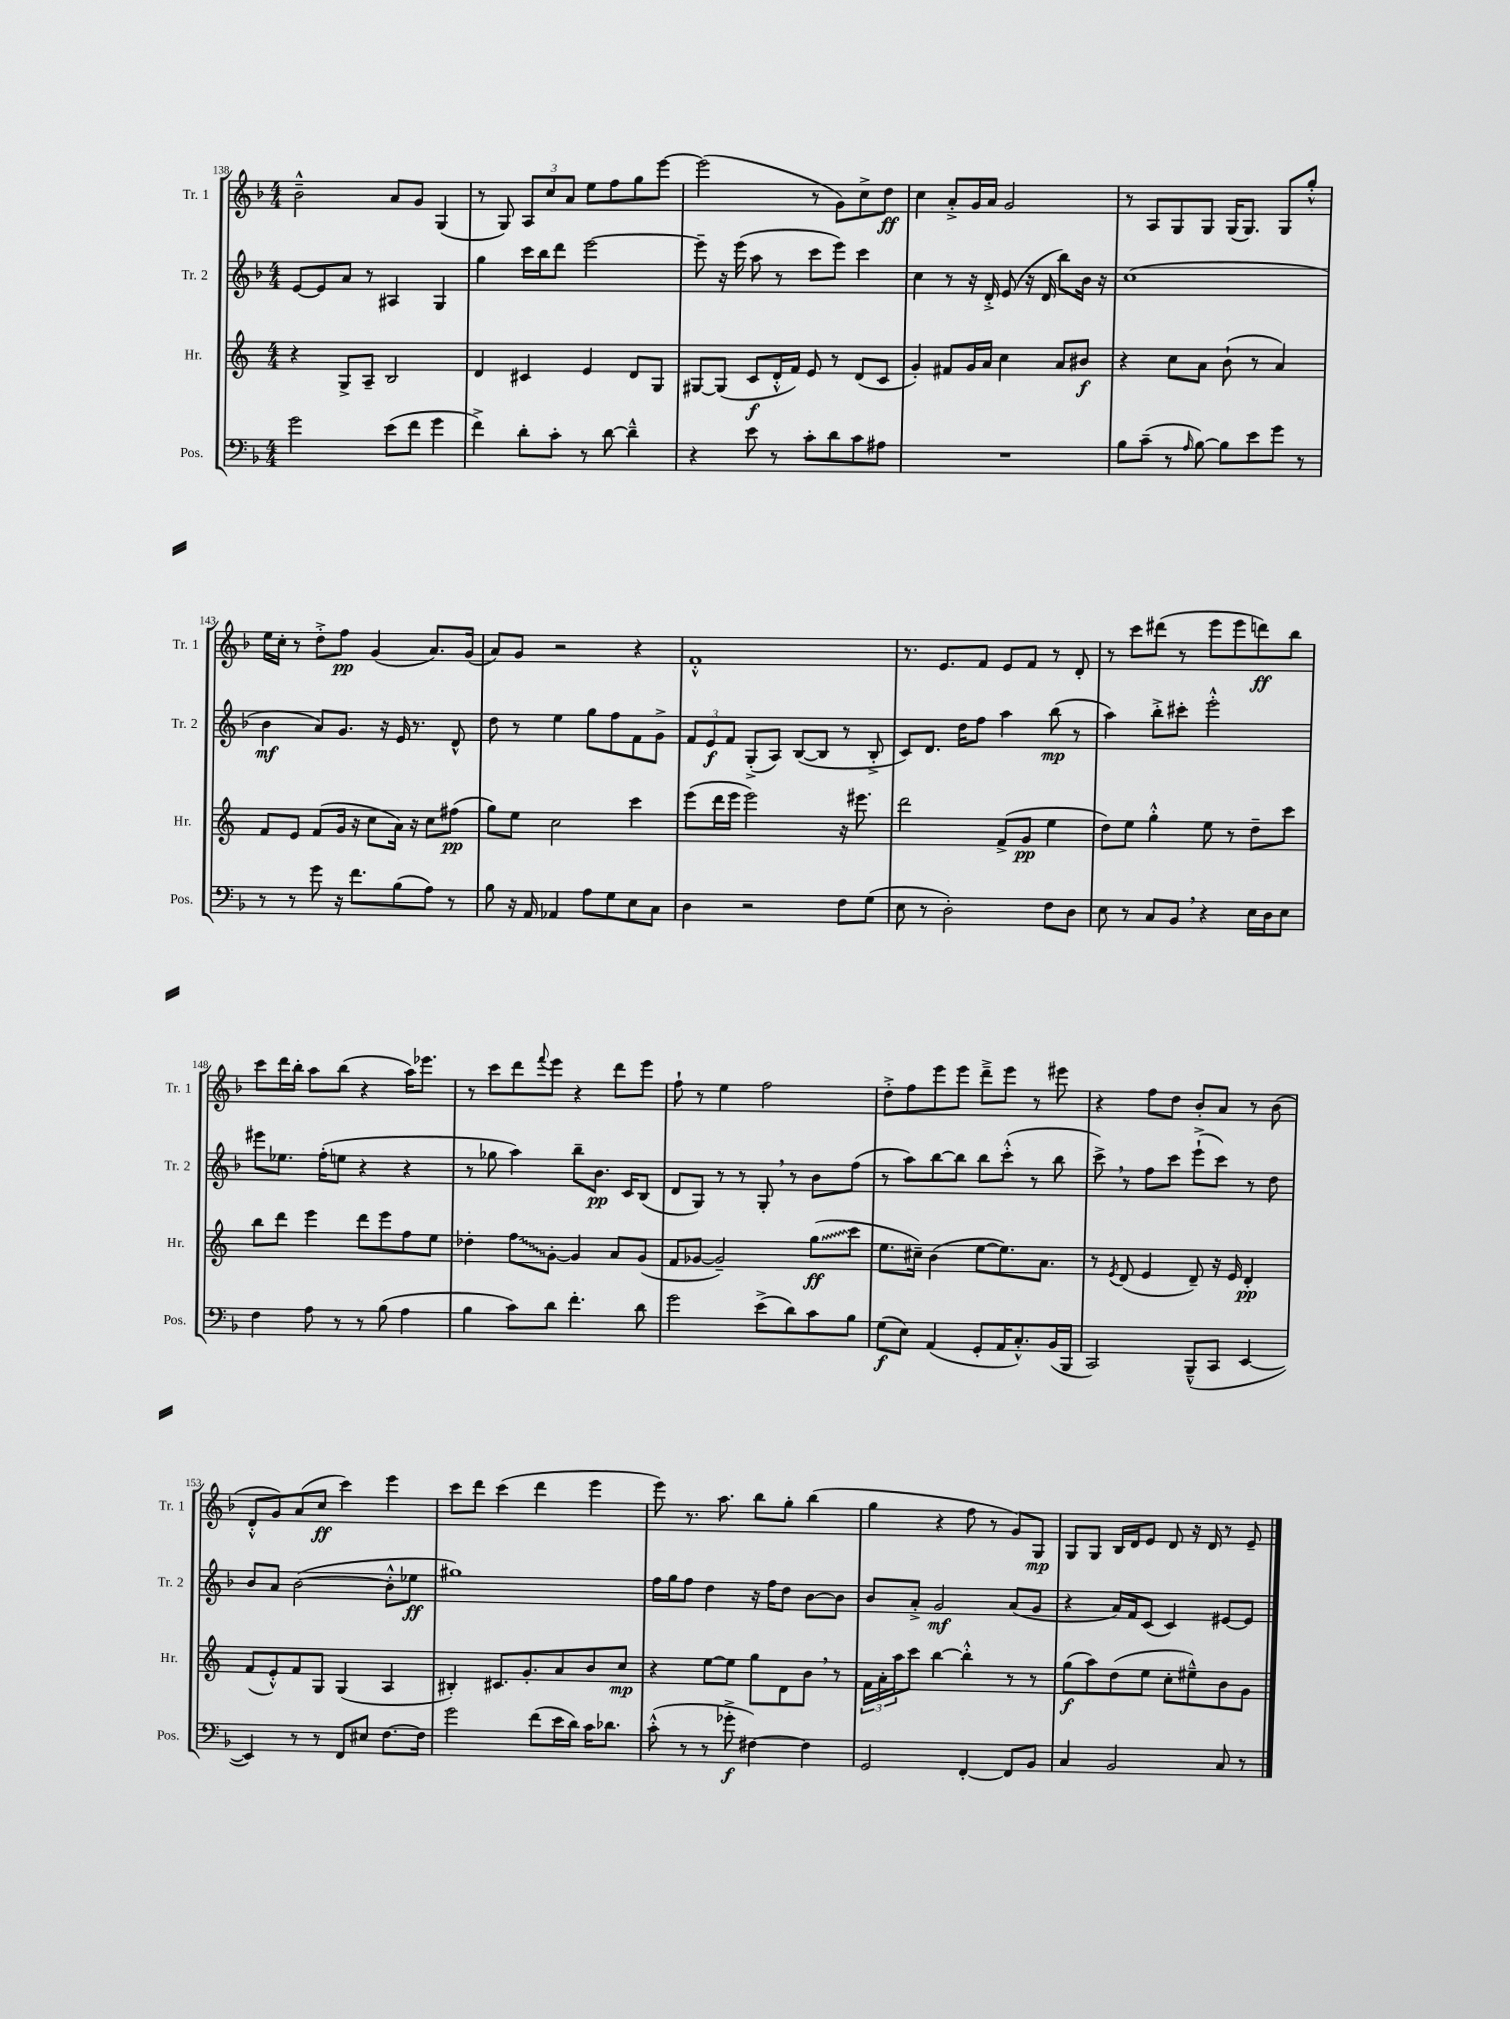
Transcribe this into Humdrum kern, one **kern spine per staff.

**kern	**kern	**kern	**kern
*staff4	*staff3	*staff2	*staff1
*clefF4	*clefG2	*clefG2	*clefG2
*k[b-]	*k[]	*k[b-]	*k[b-]
*M4/4	*M4/4	*M4/4	*M4/4
2g	4r	[8e	2b-~^^
.	.	8e]	.
.	8G^	8a	.
.	8A~	8r	.
(8e	2B	4A#	8a
8f	.	.	8g
4g	.	4G	(4G
=	=	=	=
4f^)	4d	4gg	8r
.	.	.	8G)
8d'	4c#	16ccc	12A
.	.	16bb-	.
.	.	.	12cc
8c'	.	8ddd	.
.	.	.	12a
8r	4e	[2eee	8ee
[8d	.	.	8ff
4d~^^]	8d	.	8gg
.	8G	.	[8eee
=	=	=	=
4r	[8G#	8eee~]	(2eee]
.	(8G#]	16r	.
.	.	(16eee	.
8e	8c	8aa	.
8r	16d'^^	8r	.
.	16f)	.	.
8c'	8e	8ccc	8r
8d	8r	8eee)	8g)
8c	(8d	4ccc	8cc^
8A#	8c	.	8dd
=	=	=	=
1r	4g')	4cc	4cc
.	8f#	8r	8a'^
.	16g	16r	16g
.	16a	16d'^	16a
.	4cc	(8e	2g
.	.	16r	.
.	.	16d	.
.	8a	8bb-)	.
.	8b#	16b-	.
.	.	16r	.
=	=	=	=
8B-	4r	(1cc	8r
(8c~	.	.	8A
8r	8cc	.	8G
16qqA	.	.	.
[8B-)	8a	.	8G
8B-]	(8b`	.	(16G
.	.	.	8.G)
8e	8r	.	.
8g	4a)	.	8G
8r	.	.	8gg'^^
=	=	=	=
8r	8f	4b-	16ee
.	.	.	16cc'
8r	8e	.	8r
8g	(8f	8a)	8dd'^
16r	16g	8.g	8ff
8.f	16r	.	.
.	8cc	.	(4g
.	.	16r	.
(8B-	16a)	16e	.
.	16r	8.r	.
8A)	8cc	.	8.a)
8r	(8ff#	8d^^	.
.	.	.	(16g
=	=	=	=
8B-	8gg)	8dd	8a)
16r	8ee	8r	8g
16AA	.	.	.
4AA-	2cc	4ee	2r
8A	.	8gg	.
8G	.	8ff	.
8E	4ccc	8f	4r
8C	.	8g^	.
=	=	=	=
4D	(8eee	12f	1f'^^
.	.	12e	.
.	16ddd	.	.
.	.	12f	.
.	16eee	.	.
2r	2eee)	(8G'^	.
.	.	8A)	.
.	.	([8B-	.
.	.	8B-]	.
8F	16r	8r	.
.	8.eee#	.	.
(8G	.	8B-'^	.
=	=	=	=
8E	2ddd	8c)	8.r
8r	.	8.d	.
.	.	.	8.e
2D')	.	.	.
.	.	16dd	.
.	.	8ff	8f
.	(8f^	4aa	8e
.	8g	.	8f
8F	4ee	(8bb-	8r
8D	.	8r	8d'
=	=	=	=
8E	8dd)	4aa)	8r
8r	8ee	.	8ccc
8C	4gg'^^	8bb-'^	(8ddd#
8BB-	.	8ccc#'	8r
4r	8ee	2eee'^^	8eee
.	8r	.	8eee
16E	8dd~	.	8ddd)
16D	.	.	.
8E	8ccc	.	8bb-
=	=	=	=
4F	8bb	8eee#	8ccc
.	8ddd	8.ee-	16ddd
.	.	.	16bb-'
8A	4eee	.	8aa
.	.	(16ff'	.
8r	.	8ee	(8bb-
8r	8ddd	4r	4r
(8B-	8eee	.	.
4A	8ff	4r	16aa)
.	.	.	8.eee-
.	8ee	.	.
=	=	=	=
4B-	4dd-'	8r	8r
.	.	8gg-	8ccc
8c)	8ff	4aa)	8ddd
.	.	.	8qqfff
8d	[8g'	.	8eee
4.f'	4g]	8bb-~	4r
.	.	8.b-	.
.	8a	.	8ddd
.	.	16c	.
8d	(8g	(8B-	8eee
=	=	=	=
2g	8f	8d	8ff`
.	[8g-	8G)	8r
.	2g-~])	8r	4ee
.	.	8r	.
(8e^	.	8G'	2ff
8d)	.	8r	.
8c	(8gg	8b-	.
8B-	8ccc	(8ff	.
=	=	=	=
(8G	8.ee	8r	8dd'^
8E)	.	8aa)	8ff
.	16cc#~)	.	.
(4AA	(4b	[8bb-	8eee
.	.	8bb-]	8eee
8GG'	[8ee	8bb-	8ddd~^
16AA	8.ee])	(8ccc'^^	8eee
8.C'^^)	.	.	.
.	.	8r	8r
.	8.a	.	.
(16BB-	.	8bb-	8eee#
16BBB-	.	.	.
=	=	=	=
2CC)	8r	8ccc^)	4r
.	8qe	.	.
.	(8d	8r	.
.	4e	8ff	8ff
.	.	8ccc	8dd
(8BBB-~^^	8d~)	(8eee`^	8b-'
8CC	16r	8ccc)	8a
.	16e	.	.
[4EE	4d'	8r	8r
.	.	8dd	(8b-
=	=	=	=
4EE])	(8f	8b-	8d'^^
.	8e'^^)	8a	8g)
8r	8f	([2b-	(8a
8r	8G	.	8cc
8FF	(4G	.	4ccc)
8E#	.	.	.
[8.F	4A	8b-'^^]	4eee
.	.	8ee-	.
16F]	.	.	.
=	=	=	=
2g	4B#')	1gg#)	8ccc
.	.	.	8ddd
.	8.c#	.	(4ccc
.	8.g'	.	.
(8f	.	.	4ddd
16e	8a	.	.
16d)	.	.	.
16c	8b	.	4eee
8.d-	.	.	.
.	8cc	.	.
=	=	=	=
(8c'^^	4r	16ff	8eee)
.	.	16gg	.
8r	.	8ff	8.r
8r	[8ee	4dd	.
.	.	.	8.aa
8g-'^	8ee]	.	.
[4F#)	8gg	16r	8bb-
.	.	16ff	.
.	8d	8dd	8gg'
4F#]	8b	[8b-	(4bb-
.	8r	8b-]	.
=	=	=	=
2GG	24f	8b-	4gg
.	24a'	.	.
.	24aa	.	.
.	8ccc	8a'^	.
.	[4bb	2g	4r
[4FF'	4bb'^^]	.	8ff
.	.	.	8r
8FF]	8r	(8a	8g)
8BB-	8r	8g	8G
=	=	=	=
4C	(8gg	4r	8G
.	8aa)	.	8G
2BB-	(8dd	16a)	16B-
.	.	16f	16d
.	8ee	(8c	8e
.	8cc'	4c)	8d
.	8ee#~^^)	.	16r
.	.	.	16d
8C	8b	[8e#	8r
8r	8g	8e#]	8e~
==	==	==	==
*-	*-	*-	*-
